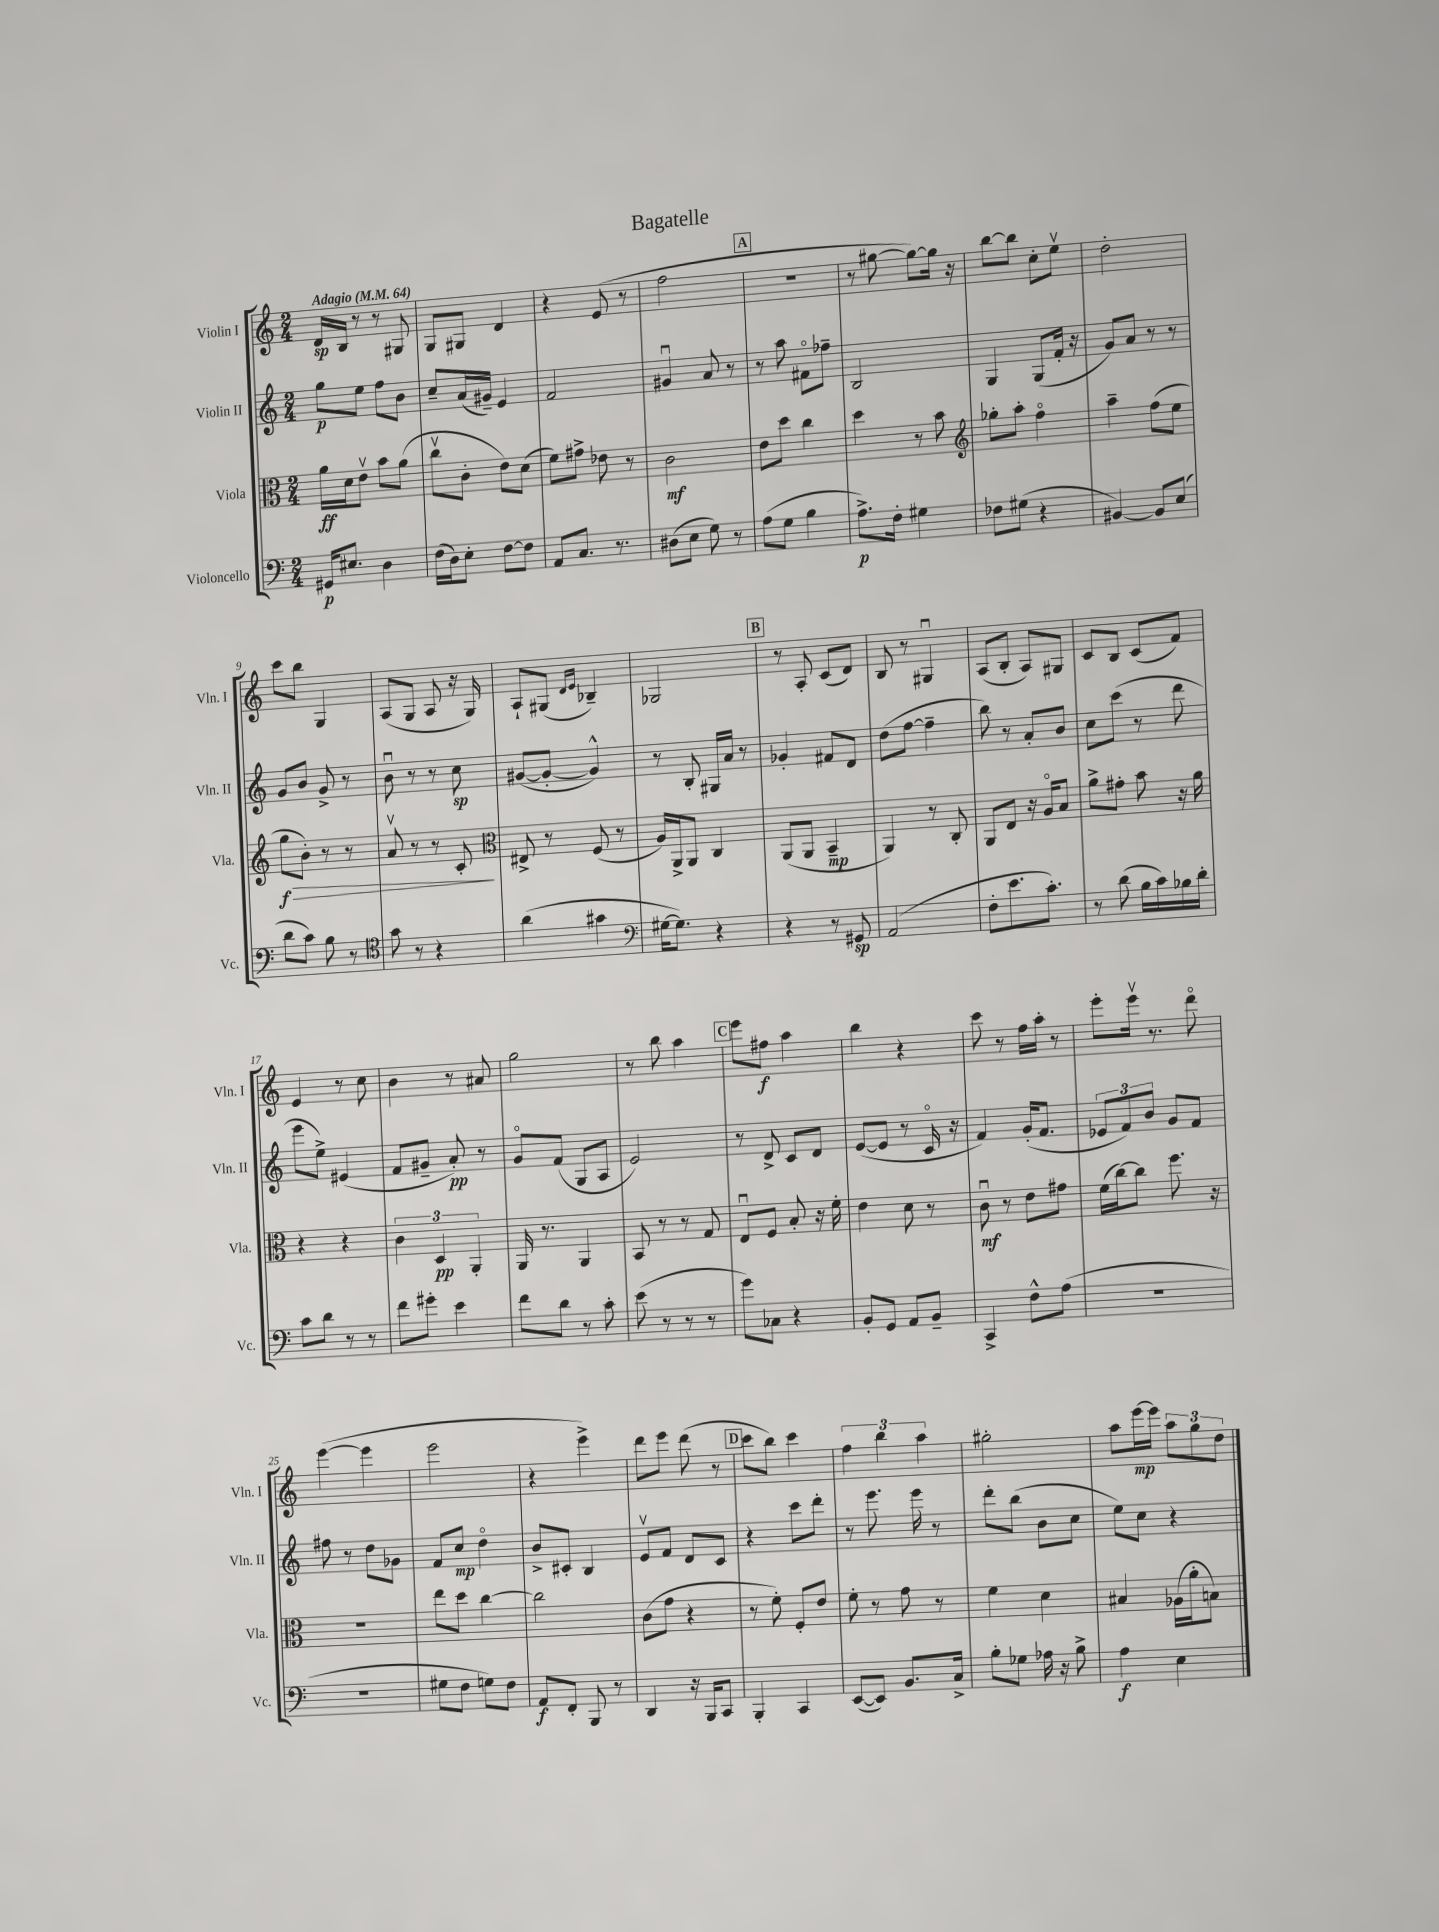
\header { title = "Bagatelle" }
<<
\new StaffGroup <<
\new Staff = "s0" \with { instrumentName = "Violin I" shortInstrumentName = "Vln. I" } {
    \clef treble \key c \major \numericTimeSignature \time 2/4 \tempo "Adagio" 4 = 64
    d'16\sp b16 r8 r8 gis8 |
    g8 gis8 d'4 |
    r4 e'8( r8 |
    f''2 |
    \mark \markup { \box "A" } R2 |
    r8 gis''8~ gis''8~) gis''16 r16 |
    b''8~ b''8 c''8-. e''8\upbow |
    d''2-. |
    c'''8 b''8 g4 |
    a8( g8 a8 r16 g16) |
    a8-! gis8( \grace { d'16 e'16 } bes4--) |
    ges2 |
    \mark \markup { \box "B" } r8 a8-. c'8( d'8) |
    b8 r8 gis4\downbow |
    a8( b8-. a8) gis8 |
    c'8 b8 c'8( f'8) |
    e'4 r8 c''8 |
    b'4 r8 ais'8 |
    g''2 |
    r8 b''8 a''4 |
    \mark \markup { \box "C" } e'''8 fis''8\f a''4 |
    b''4 r4 |
    c'''8 r8 f''16 a''16-. r8 |
    e'''8-. e'''16\upbow r8. d'''8\flageolet |
    e'''4~( e'''4 |
    e'''2 |
    r4 e'''4->) |
    d'''8 e'''8 d'''8( r8 |
    \mark \markup { \box "D" } c'''8 b''8) c'''4 |
    \tuplet 3/2 { f''4 b''4 a''4 } |
    gis''2-. |
    a''8 e'''16~\mp e'''16 \tuplet 3/2 { a''8 g''8 d''8 } \bar "|." |
}
\new Staff = "s1" \with { instrumentName = "Violin II" shortInstrumentName = "Vln. II" } {
    \clef treble \key c \major \numericTimeSignature \time 2/4
    g''8\p e''8 f''8 b'8 |
    c''8-- a'16( gis'16--) e'4 |
    f'2 |
    gis'4\downbow a'8 r8 |
    \mark \markup { \box "A" } r8 a''8 fis'8\flageolet fes''8-- |
    b2 |
    g4 g8( f'16-. r16 |
    g'8) a'8 r8 r8 |
    g'8 b'8 g'8-> r8 |
    b'8\downbow r8 r8 c''8\sp |
    gis'8~( gis'8~-. gis'4-^) |
    r8 b8-. gis16 a'16 r8 |
    \mark \markup { \box "B" } ges'4-. fis'8 d'8 |
    d''8( f''8~ f''4-- |
    b''8) r8 a'8-. b'8 |
    c''8 c'''8( r8 d'''8 |
    e'''8 e''8->) eis'4( |
    f'8 gis'8-- a'8-.\pp) r8 |
    g'8\flageolet f'8( g8 a8 |
    e'2) |
    \mark \markup { \box "C" } r8 d'8-> c'8 d'8 |
    e'8~( e'8 r8 c'16\flageolet r16 |
    f'4) g'16-.( f'8. |
    \tuplet 3/2 { ees'8 f'8) b'8 } g'8 f'8 |
    fis''8 r8 d''8 ges'8 |
    f'8 c''8\mp d''4\flageolet |
    b'8-> cis'8-. b4 |
    e'8\upbow f'8 d'8 c'8 |
    \mark \markup { \box "D" } r4 c'''8 d'''8-. |
    r8 e'''8. e'''16 r8 |
    d'''8-. b''8( b'8 c''8 |
    e''8) c''8 r4 \bar "|." |
}
\new Staff = "s2" \with { instrumentName = "Viola" shortInstrumentName = "Vla." } {
    \clef alto \key c \major \numericTimeSignature \time 2/4
    a'16\ff d'16 e'8\upbow b'8 a'8( |
    c''8\upbow c'8-. e'8) d'8( |
    f'8) gis'8-> ees'8 r8 |
    c'2\mf |
    \mark \markup { \box "A" } e'8 d''8 c''4 |
    d''4 r8 b'8 |
    \clef treble ges''8-. a''8-. f''4\flageolet |
    a''4-- f''8( e''8 |
    g''8\f\> b'8-.) r8 r8 |
    a'8\upbow r8 r8 c'8-.\! |
    \clef alto eis8-> r8 f8( r8 |
    a16) a,16-> a,8 c4 |
    \mark \markup { \box "B" } a,8( a,8 b,4--\mp |
    a,4) r8 c8-. |
    a,8 e8 r16 a16\flageolet b8 |
    a'8-> gis'8-. b'8 r16 a'16 |
    r4 r4 |
    \tuplet 3/2 { c'4 d4\pp a,4-. } |
    a,16 r8. a,4 |
    b,8 r8 r8 g8 |
    \mark \markup { \box "C" } e8\downbow f8 b8-. r16 f'16-. |
    e'4 d'8 r8 |
    c'8\downbow\mf r8 e'8 gis'8 |
    f'16( c''16~) c''8 f''8. r16 |
    r2 |
    e''8 d''8 c''4~ |
    c''2 |
    c'8( g'8 r4 |
    \mark \markup { \box "D" } r8 f'8-.) f8-. e'8 |
    f'8-. r8 g'8 r8 |
    f'4 d'4 |
    bis4 aes16( a'16-. b8) \bar "|." |
}
\new Staff = "s3" \with { instrumentName = "Violoncello" shortInstrumentName = "Vc." } {
    \clef bass \key c \major \numericTimeSignature \time 2/4
    gis,16\p eis8. d4 |
    f16( d16) e8-. f8~ f8 |
    a,8 c8. r8. |
    dis8( e8 g8) r8 |
    \mark \markup { \box "A" } a8( g8 b4 |
    a8.->\p) f16-. gis4 |
    fes8 gis8( r4 |
    bis,4~) bis,8 e8( |
    d'8 c'8) b8 r8 |
    \clef tenor g'8 r8 r4 |
    a'4( gis'4 |
    \clef bass gis16~ gis8.) r4 |
    \mark \markup { \box "B" } r4 r8 gis,8\sp |
    a,2( |
    f8-. e'8. c'8.-.) |
    r8 d'8( b16 c'16) bes16 d'16-. |
    c'8 d'8 r8 r8 |
    f'8 gis'8-. e'4 |
    f'8 d'8 r8 c'8-. |
    e'8( r8 r8 r8 |
    \mark \markup { \box "C" } g'8) ces8 r4 |
    b,8-. g,8 a,8 b,8-- |
    c,4-> f8-^ a8( |
    r2 |
    R2 |
    gis8 f8 g8) f8 |
    a,8\f f,8-. b,,8 r8 |
    d,4 r16 b,,16 c,8 |
    \mark \markup { \box "D" } b,,4-. c,4 |
    e,8~( e,8) b,8. c16-> |
    b8-. ges8 aes16 r16 b8-> |
    a4\f e4 \bar "|." |
}
>>
>>
